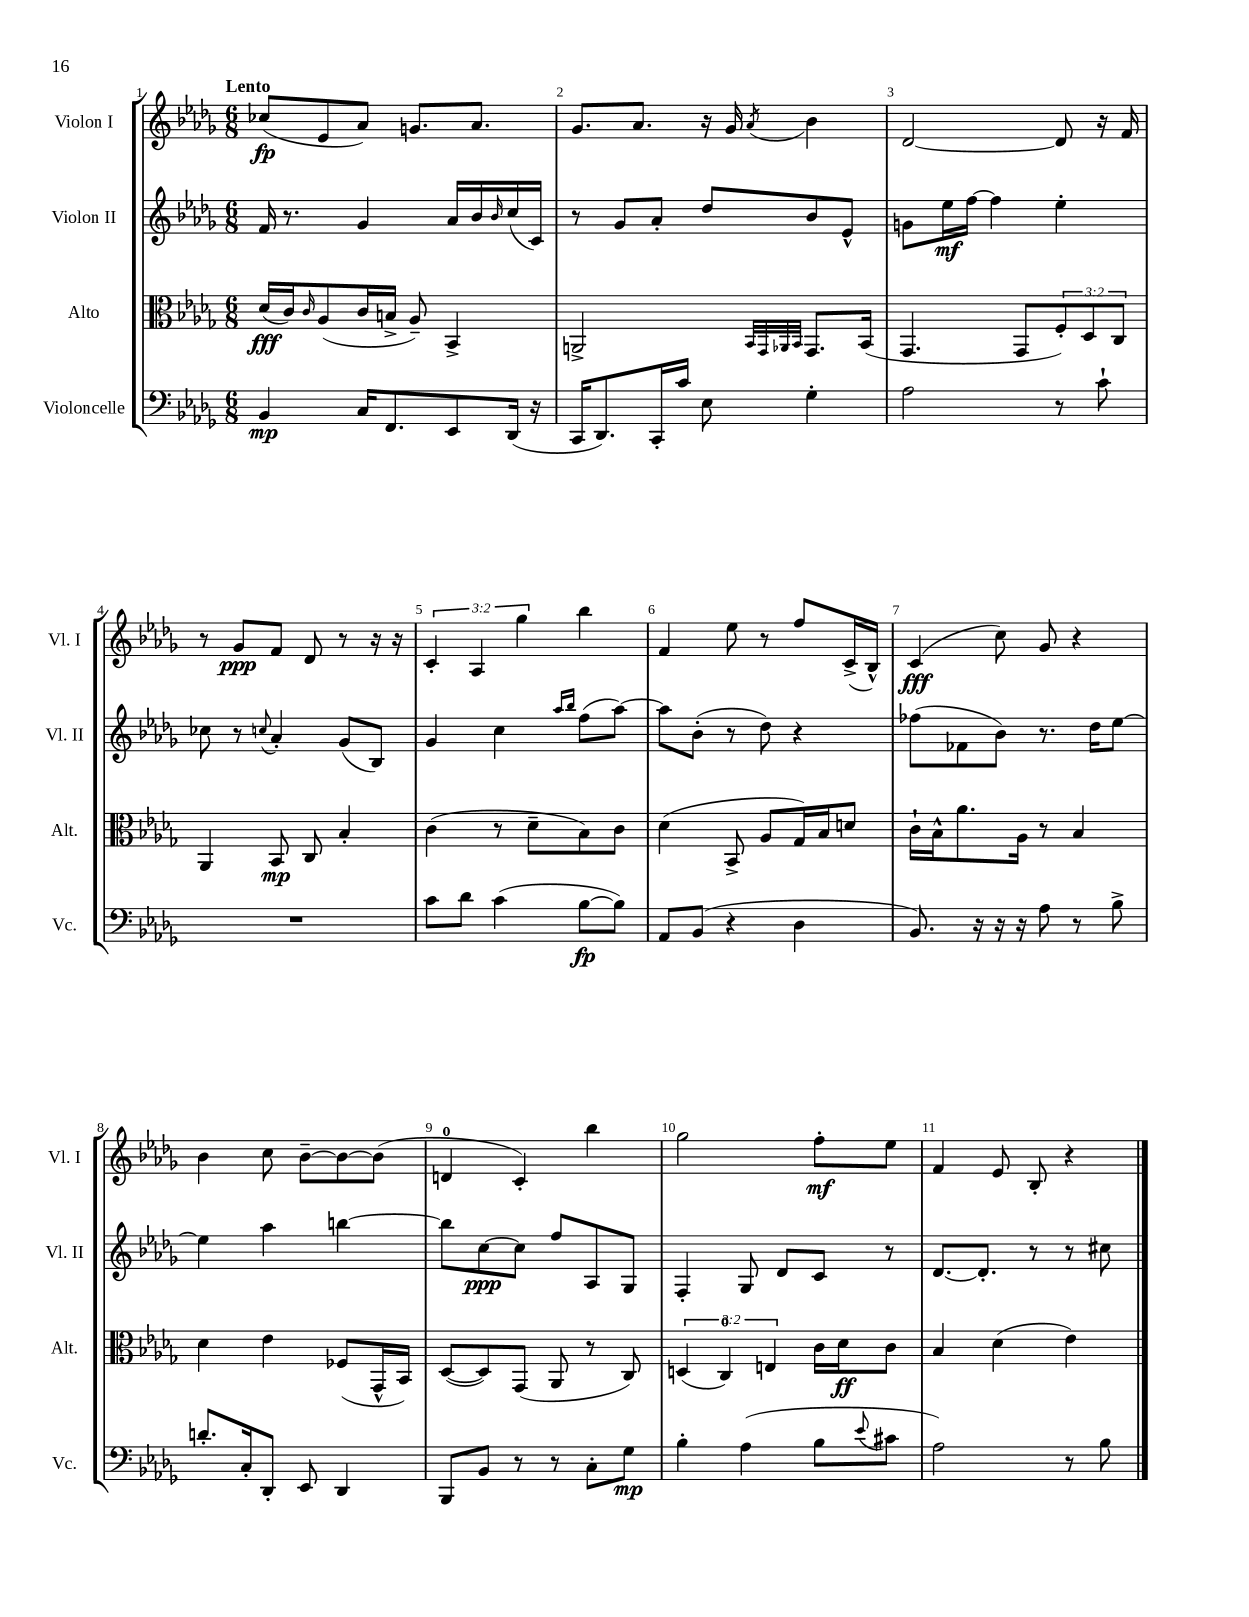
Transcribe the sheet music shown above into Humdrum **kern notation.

**kern	**kern	**kern	**kern
*staff4	*staff3	*staff2	*staff1
*clefF4	*clefC3	*clefG2	*clefG2
*k[b-e-a-d-g-]	*k[b-e-a-d-g-]	*k[b-e-a-d-g-]	*k[b-e-a-d-g-]
*M6/8	*M6/8	*M6/8	*M6/8
4BB-/	(16d-/LL	16f/	(8cc-/L
.	16c/J)	8.r	.
.	16qqc/	.	.
.	(8A-/	.	8e-/
16C/LK	16c/L	4g-/	8a-/J)
8.FF/	16B^/JJ	.	.
.	8A-~/)	.	8.g/L
8EE-/	4BB-^/	16a-/LL	.
.	.	16b-/	8.a-/J
.	.	16qqb-/	.
(16DD-/Jk	.	(16cc/	.
16r	.	16c/JJ)	.
=	=	=	=
16CC/LK	2AA^/	8r	8.g-/L
8.DD-/)	.	.	.
.	.	8g-/L	.
.	.	.	8.a-/J
16CC'/L	.	8a-'/J	.
16c/JJ	.	.	.
8E-\	.	8dd-/L	16r
.	.	.	16g-/
.	32qqBB-/LLL	.	.
.	32qqGG-/	.	.
.	32qqAA-/	.	.
.	32qqBB-/JJJ	.	8qa-/
4G-'\	8.GG-/L	8b-/	4b-\
.	.	8e-^^/J	.
.	(16BB-/Jk	.	.
=	=	=	=
2A-\	4.GG-/	8g\L	[2d-/
.	.	16ee-\L	.
.	.	[16ff\JJ	.
.	.	4ff\]	.
.	8GG-/L	.	.
8r	12F'/)	4ee-'\	8d-/]
.	12D-/	.	.
8c`\	.	.	16r
.	12C/J	.	.
.	.	.	16f/
=	=	=	=
2.r	4AA-/	8cc-\	8r
.	.	8r	8g-/L
.	.	8qqcc/	.
.	8BB-/	4a-'/	8f/J
.	8C/	.	8d-/
.	4B-'/	(8g-/L	8r
.	.	8B-/J)	16r
.	.	.	16r
=	=	=	=
8c\L	(4c\	4g-/	6c'/
8d-\J	.	.	.
.	.	.	6A-/
(4c\	8r	4cc\	.
.	.	.	6gg-\
.	8d-~\L	.	.
.	.	16qqaa-/LL	.
.	.	16qqbb-/JJ	.
[8B-\L	8B-\)	(8ff\L	4bb-\
8B-\]J)	8c\J	[8aa-\J)	.
=	=	=	=
8AA-/L	(4d-\	8aa-\]L	4f/
(8BB-/J	.	(8b-'\J	.
4r	8BB-^/	8r	8ee-\
.	8A-/L	8dd-\)	8r
4D-\	16G-/L)	4r	8ff/L
.	16B-/J	.	.
.	8d/J	.	(16c^/L
.	.	.	16B-^^/JJ)
=	=	=	=
8.BB-/)	16c`\LL	(8ff-\L	(4c/
.	16B-^^\J	.	.
.	8.a-\	8f-\	.
16r	.	.	.
16r	.	8b-\J)	8cc\)
16r	16A-\Jk	.	.
8A-\	8r	8.r	8g-/
8r	4B-/	.	4r
.	.	16dd-\LK	.
8B-^\	.	[8ee-\J	.
=	=	=	=
8.d'/L	4d-\	4ee-\]	4b-\
16C'/k	.	.	.
8DD-'/J	4e-\	4aa-\	8cc\
8EE-/	.	.	[8b-~\L
4DD-/	(8F-/L	[4bb\	8b-\_
.	16GG-^^/L	.	(8b-\]J
.	16BB-/JJ)	.	.
=	=	=	=
8BBB-/L	([8D-/L	8bb\]L	4d/
8BB-/J	8D-/])	[8cc\	.
8r	(8GG-/J	8cc\]J	4c'/)
8r	8AA-/	8ff/L	.
8C'\L	8r	8A-/	4bb-\
8G-\J	8C/)	8G-/J	.
=	=	=	=
4B-'\	(6D/	4F'/	2gg-\
.	6C/)	.	.
(4A-\	.	8G-/	.
.	6E/	.	.
.	.	8d-/L	.
8B-\L	16c\LL	8c/J	8ff'\L
.	16d-\J	.	.
8qqe-/	.	.	.
8c#\J	8c\J	8r	8ee-\J
=	=	=	=
2A-\)	4B-/	[8.d-/L	4f/
.	.	8.d-'/]J	.
.	(4d-\	.	8e-/
.	.	8r	8B-'/
8r	4e-\)	8r	4r
8B-\	.	8cc#\	.
==	==	==	==
*-	*-	*-	*-
